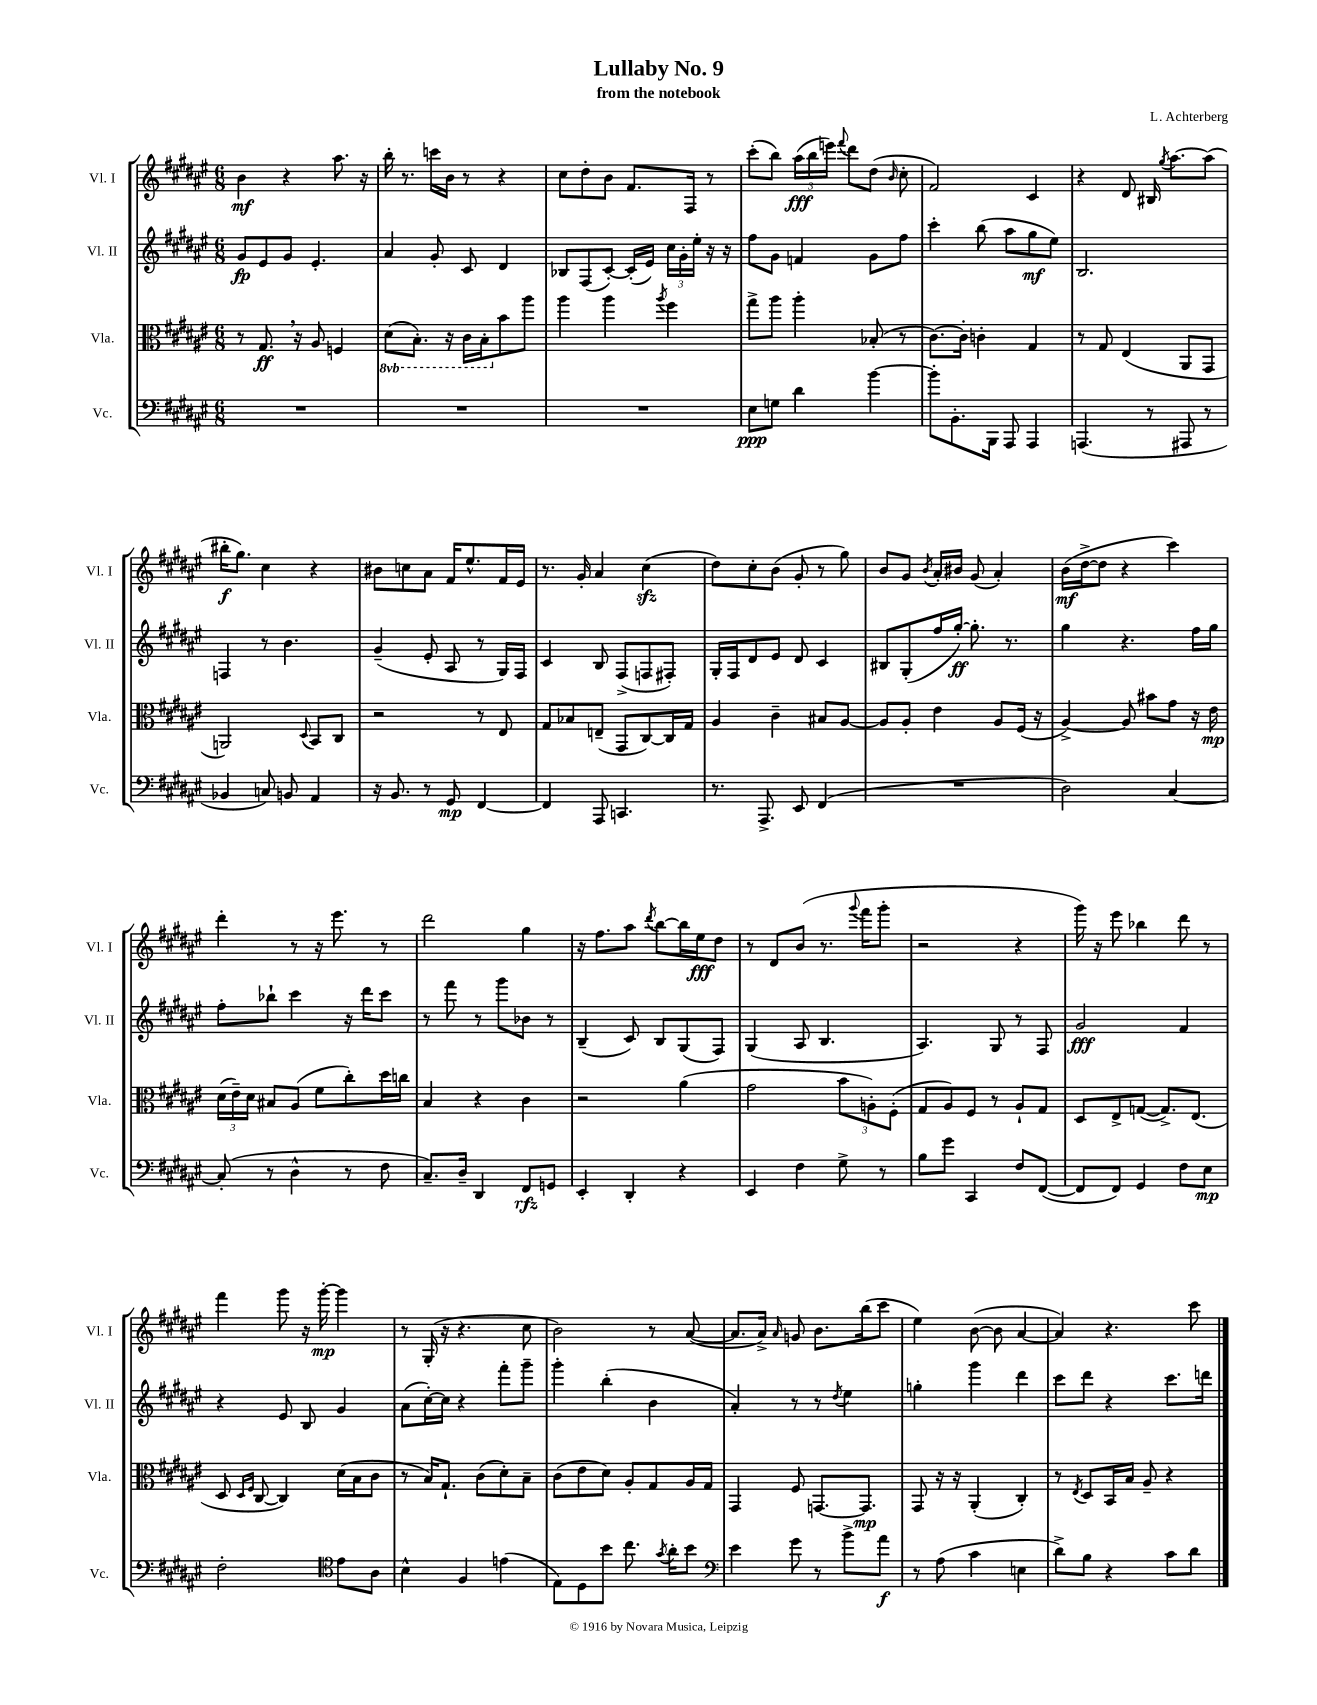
\header { title = "Lullaby No. 9" composer = "L. Achterberg" subtitle = "from the notebook" }
<<
\new StaffGroup <<
\new Staff = "s0" \with { instrumentName = "Vl. I" shortInstrumentName = "Vl. I" } {
    \clef treble \key fis \major \numericTimeSignature \time 6/8
    \autoBeamOff b'4\mf r4 ais''8. r16 |
    b''16-. r8. c'''16[ b'16] r8 r4 |
    cis''8[ dis''8-. b'8] fis'8.[ fis16] r8 |
    cis'''8[-.( b''8]) \tuplet 3/2 { ais''16[\fff( b''16 e'''16]) } \appoggiatura { fis'''8 } dis'''8[ dis''8]( \grace { b'16 } cis''8-. |
    fis'2) cis'4 |
    r4 dis'8 bis16 \acciaccatura { gis''8 } ais''8.[~ ais''8]( |
    bis''16[-.\f gis''8.]) cis''4 r4 |
    bis'8[ c''8 ais'8] fis'16[ eis''8.-^ fis'16 eis'16] |
    r8. gis'16-. ais'4 cis''4\sfz( |
    dis''8[) cis''8-. b'8]( gis'8-. r8 gis''8) |
    b'8[ gis'8] \acciaccatura { b'8 } ais'16[-. bis'16] gis'8( ais'4-.) |
    b'16[\mf( dis''16~-> dis''8] r4 cis'''4) |
    dis'''4-. r8 r16 eis'''8. r8 |
    dis'''2 gis''4 |
    r16 fis''8.[ ais''8] \acciaccatura { dis'''8 } b''8[~ b''16 eis''16\fff dis''8] |
    r8 dis'8[ b'8]( r8. \appoggiatura { gis'''8 } fis'''16[ gis'''8]-. |
    r2 r4 |
    gis'''16) r16 eis'''8 bes''4 dis'''8 r8 |
    fis'''4 gis'''8 r16 gis'''16~-.\mp gis'''4 |
    r8 gis16-.( r16 r4. cis''8 |
    b'2) r8 ais'8~( |
    ais'8.[ ais'16]->) \grace { ais'16 } g'8 b'8.[ b''16( cis'''8] |
    eis''4) b'8~( b'8 ais'4~ |
    ais'4) r4. cis'''8 \bar "|." |
}
\new Staff = "s1" \with { instrumentName = "Vl. II" shortInstrumentName = "Vl. II" } {
    \clef treble \key fis \major \numericTimeSignature \time 6/8
    \autoBeamOff gis'8[\fp eis'8 gis'8] eis'4.-. |
    ais'4 gis'8-. cis'8 dis'4 |
    bes8[ fis8( cis'8]~-.) cis'16[-.( eis'16]) \tuplet 3/2 { cis''16[ gis'16-. eis''16]-. } r16 r16 |
    fis''8[ gis'8] f'4 gis'8[ fis''8] |
    cis'''4-. b''8( ais''8[ gis''8\mf eis''8]) |
    b2. |
    f4 r8 b'4. |
    gis'4--( eis'8-. ais8 r8 gis16[) fis16] |
    cis'4 b8 fis8[->( f8 fis8]-.) |
    gis16[-. fis16 dis'8 eis'8] dis'8 cis'4 |
    bis8[ gis8-.( fis''16 gis''16]~-.\ff) gis''8.-. r8. |
    gis''4 r4. fis''16[ gis''16] |
    fis''8[-. bes''8]-! cis'''4 r16 dis'''16[ cis'''8] |
    r8 fis'''8 r8 gis'''8[ bes'8] r8 |
    b4--( cis'8) b8[ gis8( fis8]) |
    gis4( ais8 b4. |
    ais4.) gis8 r8 fis8 |
    gis'2\fff fis'4 |
    r4 eis'8 b8 gis'4 |
    ais'8[( cis''16~-.) cis''16] r4 fis'''8[-. gis'''8]-- |
    gis'''4-. b''4-.( b'4 |
    ais'4-.) r8 r8 \acciaccatura { dis''8 } eis''4 |
    g''4-. gis'''4 dis'''4 |
    cis'''8[ dis'''8] r4 cis'''8.[ d'''16] \bar "|." |
}
\new Staff = "s2" \with { instrumentName = "Vla." shortInstrumentName = "Vla." } {
    \clef alto \key fis \major \numericTimeSignature \time 6/8 \set Staff.ottavationMarkups = #ottavation-simple-ordinals
    \autoBeamOff r8 gis8.\ff \breathe r16 ais8 f4 |
    \ottava #-1 dis8[( b,8.]-.) r16 cis16[ b,16-. \ottava #0 b'8 ais''8] |
    ais''4 ais''4 \acciaccatura { ais''8 } fis''4 |
    gis''8[-> ais''8] ais''4-. bes8-.( r8 |
    cis'8.[~) cis'16]-. c'4-. gis4 |
    r8 gis8 eis4( ais,8[ gis,8] |
    a,2) \appoggiatura { dis8 } b,8[ cis8] |
    r2 r8 eis8 |
    gis8[ bes8 e8]--( gis,8[ cis8~) cis16 gis16] |
    ais4 cis'4-- bis8[ ais8]~ |
    ais8[ ais8]-. eis'4 ais8[ fis16]( r16 |
    ais4~->) ais8 bis'8[ gis'8] r16 eis'16\mp |
    \tuplet 3/2 { dis'16[( eis'16--) dis'16] } bis8[ ais8]( fis'8[ cis''8-.) dis''16 c''16] |
    b4 r4 cis'4 |
    r2 ais'4( |
    gis'2 \tuplet 3/2 { b'8[ a8-.) fis8]-.( } |
    gis8[ ais8) fis8] r8 ais8[-! gis8] |
    dis8[ eis8-> g8]~( g8.[->) eis8.]( |
    dis8 \grace { dis16[ fis16] } cis8~ cis4) dis'16[( b16 cis'8] |
    r8 b16[) gis8.]-! cis'8[( dis'8-.) b8]-- |
    cis'8[( eis'8 dis'8]) ais8[-. gis8 ais16 gis16] |
    gis,4 fis8 g,8.[~ g,8.]\mp |
    gis,8 r16 r16 ais,4-.( cis4-.) |
    r8 \acciaccatura { eis8 } dis8[ b,16 b16] ais8-- r4 \bar "|." |
}
\new Staff = "s3" \with { instrumentName = "Vc." shortInstrumentName = "Vc." } {
    \clef bass \key fis \major \numericTimeSignature \time 6/8
    \autoBeamOff R2. |
    R2. |
    R2. |
    eis8[\ppp g8] dis'4 b'4~ |
    b'8[-. b,8.-. b,,16] ais,,8 ais,,4 |
    a,,4.( r8 ais,,8 r8 |
    bes,4 c8) b,8 ais,4 |
    r16 b,8. r8 gis,8\mp fis,4~ |
    fis,4 ais,,8 c,4. |
    r8. ais,,8.-> eis,8 fis,4( |
    R2. |
    dis2) cis4~ |
    cis8-.( r8 dis4-^ r8 fis8 |
    cis8.[--) dis16]-- dis,4 fis,8[\rfz g,8] |
    eis,4-. dis,4-. r4 |
    eis,4 fis4 gis8-> r8 |
    b8[ gis'8] cis,4 fis8[ fis,8]~( |
    fis,8[ fis,8]) gis,4 fis8[ eis8]\mp |
    fis2-. \clef tenor eis'8[ ais8] |
    b4-^ fis4 e'4( |
    eis8[) dis8 b'8] cis''8. \acciaccatura { gis'8 } ais'16[-. b'8] |
    \clef bass eis'4 gis'8 r8 b'8[-> ais'8]\f |
    r8 ais8( cis'4 e4 |
    dis'8[->) b8] r4 cis'8[ dis'8] \bar "|." |
}
>>
>>
\layout { \context { \Score \remove "Bar_number_engraver" } }
